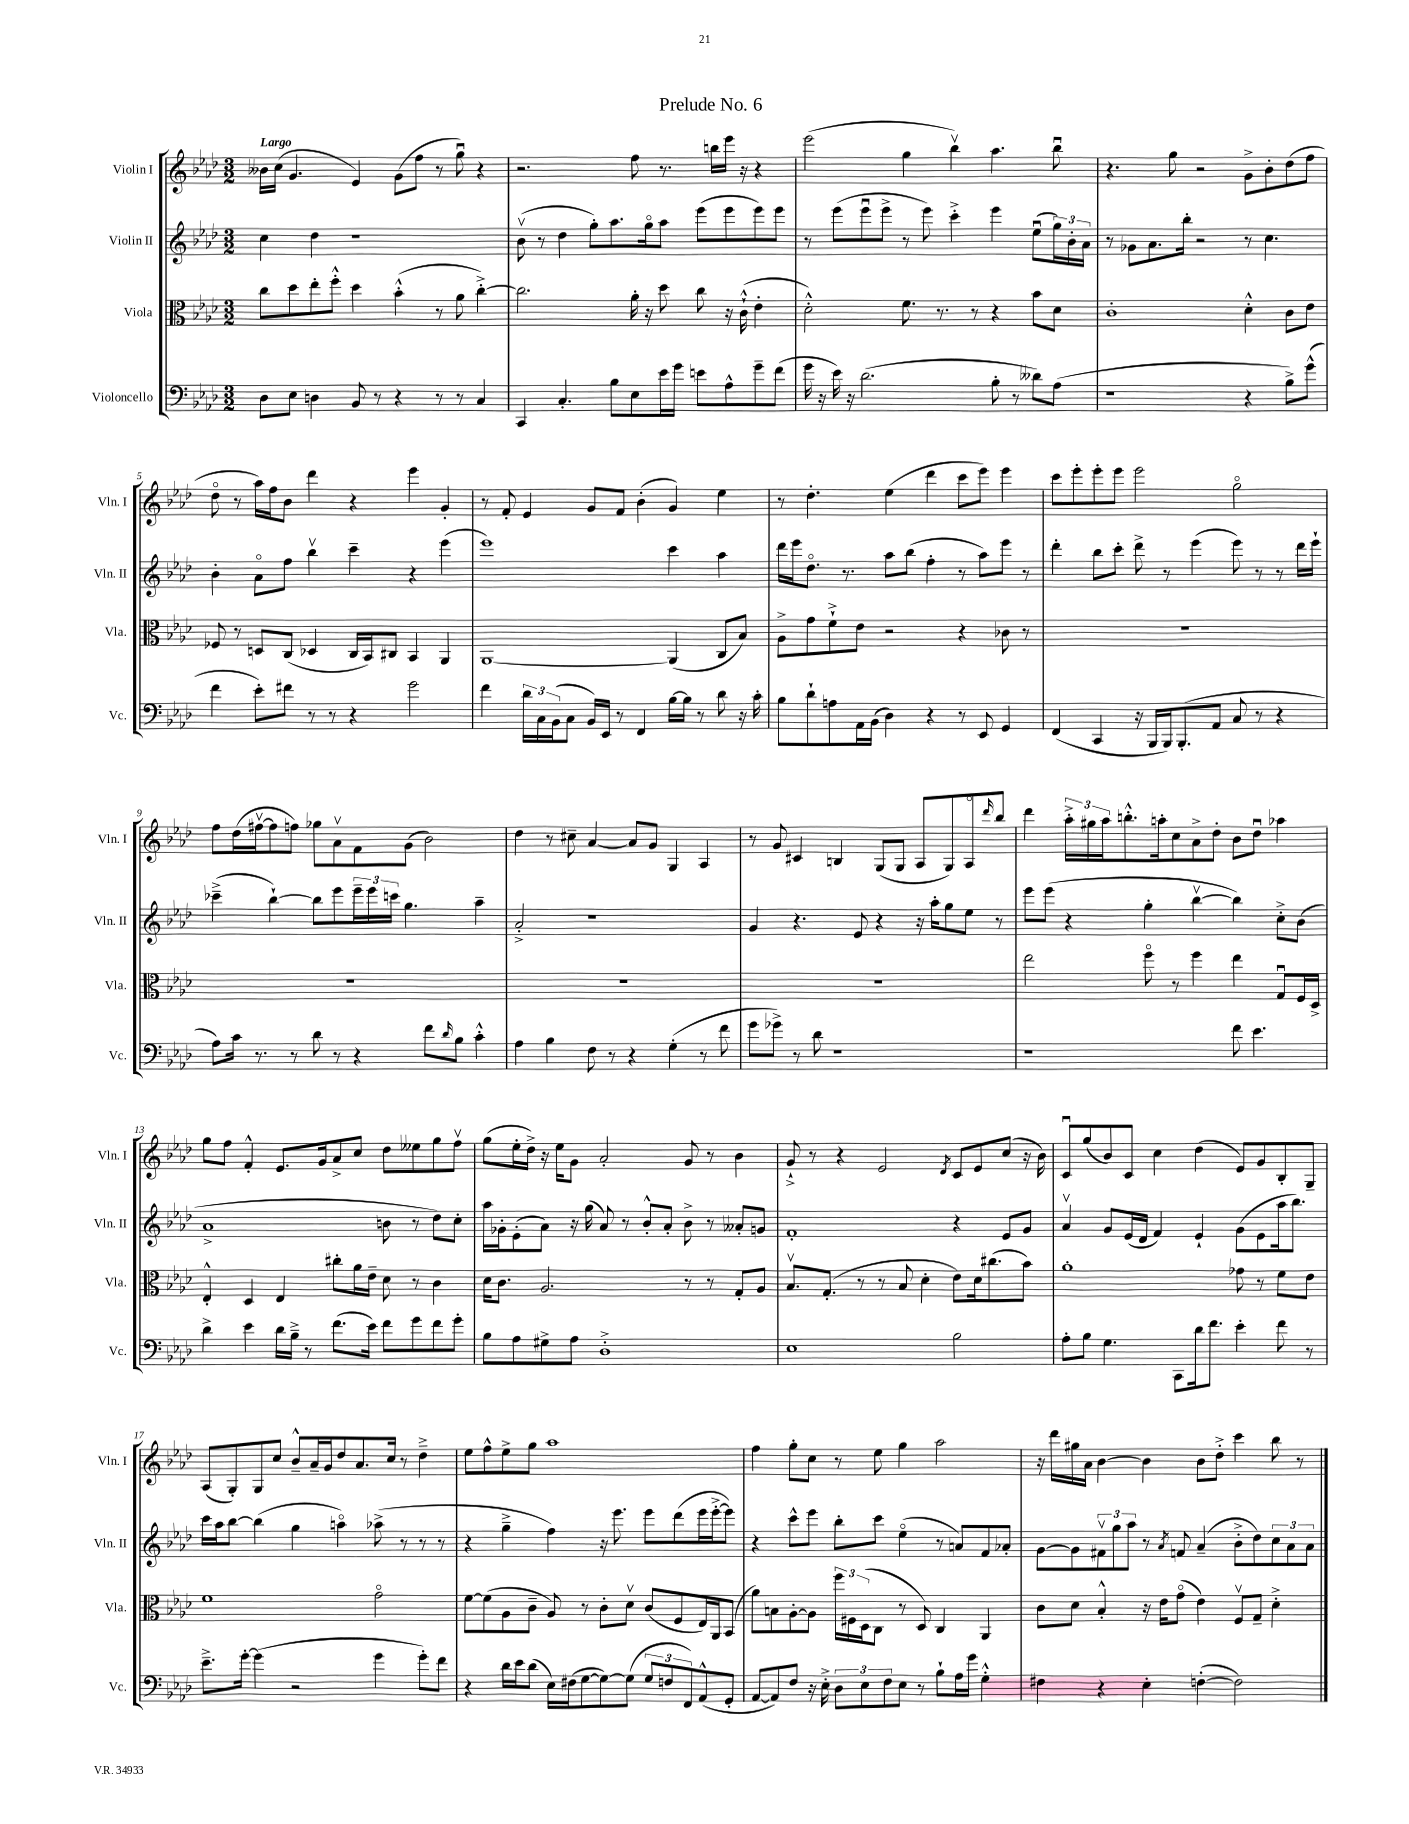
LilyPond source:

\header { title = "Prelude No. 6" }
<<
\new StaffGroup <<
\new Staff = "s0" \with { instrumentName = "Violin I" shortInstrumentName = "Vln. I" } {
    \clef treble \key aes \major \numericTimeSignature \time 3/2 \tempo "Largo"
    beses'16 c''16( g'4. ees'4) g'8( f''8 r8 g''8\downbow) r4 |
    r2. f''8 r8. b''16 ees'''16 r16 r4 |
    ees'''2( g''4 bes''4\upbow) aes''4. bes''8\downbow |
    r4. g''8 r2 g'8-> bes'8-. des''8( f''8 |
    des''8\flageolet r8 aes''16) f''16 bes'8 des'''4 r4 ees'''4 g'4-. |
    r8 f'8-. ees'4 g'8 f'8 bes'4-.( g'4) ees''4 |
    r8 des''4.-. ees''4( des'''4 c'''8 ees'''8) ees'''4 |
    c'''8 ees'''8-. ees'''8-. ees'''8 ees'''2 g''2\flageolet |
    f''8 des''16( fis''16~\upbow fis''8 f''8) ges''8 aes'8\upbow f'8 g'8( bes'2) |
    des''4 r8 cis''8-- aes'4~ aes'8 g'8 g4 aes4 |
    r8 g'8 cis'4 b4 g8( g8 aes8 g8) aes8\flageolet \grace { des'''16 } bes''8 |
    des'''4 \tuplet 3/2 { aes''16-.-> gis''16 aes''16 } b''8.-.-^ a''16-. c''8 aes'8-> des''8-. bes'8 des''8\downbow aes''4 |
    g''8 f''8 f'4-.-^ ees'8. g'16 aes'8-> c''8 des''8 eeses''8 g''8 f''8\upbow |
    g''8( ees''16-. des''16->) r16 ees''16 g'8 aes'2-. g'8 r8 bes'4 |
    g'8-!-> r8 r4 ees'2 \acciaccatura { des'8 } c'8 ees'8 c''8( r16 bes'16) |
    c'8\downbow g''8( bes'8) c'8 c''4 des''4( ees'8) g'8 bes8-. g8-- |
    aes8( g8-.) g8 c''8 bes'8---^ aes'16-- g'16 des''8 aes'8. c''16 r8 des''4---> |
    ees''8 f''8-^ ees''8-> g''8 aes''1 |
    f''4 g''8-. c''8 r8 ees''8 g''4 aes''2 |
    r16 des'''16 gis''16 aes'16 bes'4~ bes'4 bes'8 des''8-.-> c'''4 bes''8 r8 \bar "|." |
}
\new Staff = "s1" \with { instrumentName = "Violin II" shortInstrumentName = "Vln. II" } {
    \clef treble \key aes \major \numericTimeSignature \time 3/2
    c''4 des''4 r1 |
    bes'8\upbow( r8 des''4 g''8-.) aes''8. g''16\flageolet aes''8 ees'''8( ees'''8 ees'''8) ees'''8 |
    r8 ees'''8( ees'''8\downbow ees'''8-> r8 ees'''8) c'''4-.-> ees'''4 ees''8\downbow( \tuplet 3/2 { g''16) bes'16-. aes'16 } |
    r8 ges'8 aes'8. bes''16-. r2 r8 c''4. |
    bes'4-. aes'8\flageolet f''8 bes''4\upbow c'''4-- r4 ees'''4( |
    ees'''1) c'''4 aes''4 |
    des'''16 ees'''16 des''8.\flageolet r8. aes''8 bes''8( f''4-. r8 aes''8) ees'''8 r8 |
    des'''4-. bes''8 c'''8-. des'''8-> r8 ees'''4( ees'''8) r8 r8 des'''16 ees'''16-! |
    ces'''4--->( bes''4~-!) bes''8 ees'''8 \tuplet 3/2 { ees'''16-- ees'''16 c'''16 } g''4. aes''4-- |
    aes'2-.-> r1 |
    g'4 r4. ees'8 r4 r16 aes''16-. g''8 ees''8 r8 |
    ees'''8 ees'''8( r4 g''4-. bes''4~\upbow bes''4) c''8-.-> bes'8( |
    aes'1-> b'8 r8 des''8) c''8-. |
    aes''16 ges'16-. ees'8-.( aes'8) r16 g''16( aes'8) r8 bes'8-.-^ aes'8-. bes'8-> r8 aeses'8-. g'8 |
    f'1-. r4 ees'8 g'8 |
    aes'4\upbow g'8 ees'16( des'16 f'4) ees'4-! g'8( ees'8 aes''16 bes''8.) |
    c'''16 aes''16 bes''8~ bes''4( g''4 a''4\flageolet) aes''8->( r8 r8 r8 |
    r4 g''4---> f''4) r16 ees'''8. ees'''8 des'''8( ees'''16 ees'''16~-.-> ees'''8) |
    r4 c'''8-^ ees'''8 bes''8-. c'''8 ees''4\flageolet( r8 a'8) f'8 aes'8-. |
    g'8~ g'8 \tuplet 3/2 { fis'8\upbow g''8 aes''8 } r8 \acciaccatura { aes'8 } f'8 aes'4--( bes'8-.-> des''8) \tuplet 3/2 { c''8 aes'8 aes'8 } \bar "|." |
}
\new Staff = "s2" \with { instrumentName = "Viola" shortInstrumentName = "Vla." } {
    \clef alto \key aes \major \numericTimeSignature \time 3/2
    c''8 des''8 ees''8-. f''8-.-^ des''4 bes'4-.-^( r8 aes'8 c''4~-.->) |
    c''2. aes'16-. r16 des''8 c''8 r16 c'16-!-^( ees'4-. |
    des'2-.-^) f'8. r8. r8 r4 bes'8 des'8 |
    c'1-. des'4-.-^ c'8 ees'8 |
    fes8 r8 d8 c8( des4 c16 bes,16) cis8 bes,4 aes,4 |
    aes,1~ aes,4( c8 bes8) |
    aes8-> g'8 f'8-!-> ees'8 r2 r4 ces'8 r8 |
    R1. |
    R1. |
    R1. |
    R1. |
    ees''2 f''8\flageolet r8 f''4 ees''4 g8\downbow f16 des16-> |
    ees4-.-^ des4 ees4 cis''8-. aes'16 ees'16-- des'8 r8 c'4 |
    des'16 c'8. aes2. r8 r8 g8-. aes8 |
    bes8.\upbow g8.-.( r8 r8 bes8 des'4-. ees'8) des'16 cis''8.( bes'8) |
    aes'1-. ges'8 r8 f'8 ees'8 |
    f'1 g'2\flageolet |
    f'8~ f'8( aes8 c'8-- aes8) r8 c'8-. des'8\upbow c'8( f8 ees16) aes,16 bes,8( |
    aes'8) b8 aes8~-. aes8 \tuplet 3/2 { f''16 fis16 des16( } c8 r8 des8) c4 aes,4 |
    c'8 des'8 bes4-.-^ r16 ees'16 g'8\flageolet( ees'4) f8\upbow g8-- des'4-.-> \bar "|." |
}
\new Staff = "s3" \with { instrumentName = "Violoncello" shortInstrumentName = "Vc." } {
    \clef bass \key aes \major \numericTimeSignature \time 3/2
    des8 ees8 d4 bes,8 r8 r4 r8 r8 c4 |
    c,4 c4.-. bes8 ees8 ees'16 g'16 e'8 aes8-^ g'8-- f'8( |
    g'16 r16 ees'16) r16 des'2.( bes8-. r8 deses'8) aes8( |
    r1 r4 bes8->) g'8-^( |
    f'4 ees'8-.) fis'8 r8 r8 r4 g'2 |
    f'4 \tuplet 3/2 { des'16 c16 bes,16( } c8 bes,16) ees,16 r8 f,4 bes16~ bes16 r8 des'8 r16 c'16-. |
    bes8 des'8-! a8 aes,16 bes,16( des4) r4 r8 ees,8 g,4 |
    f,4( c,4 r16 bes,,16 bes,,16) bes,,8.-.( aes,8 c8 r8 r4 |
    aes8) c'16 r8. r8 des'8 r8 r4 f'8 \grace { des'16 } bes8 c'4-.-^ |
    aes4 bes4 f8 r8 r4 g4-.( r8 f'8 |
    g'8 ges'8->) r8 des'8 r1 |
    r1 f'8 ees'4. |
    des'4-> ees'4 des'16 bes16---> r8 f'8.( ees'16) f'8 g'8 f'8 g'8-. |
    bes8 aes8 gis8-> aes8 des1-.-> |
    ees1 bes2 |
    aes8-. bes8 g4. c,8 des'16 f'8. ees'4-. f'8 r8 |
    ees'8.---> g'16~-. g'4( r2 g'4 g'8-.) f'8 |
    r4 des'16 ees'16 des'8( ees16) fis16( g8~ g8~) g8( \tuplet 3/2 { g8 f8 f,8) } aes,8-^( g,8-. |
    aes,8~ aes,8) f8 r16 ees16-.-> \tuplet 3/2 { des8 ees8 f8 } ees8 r8 bes8-! aes16 g'16 g4-.-^ |
    fis4 r4 ees4-. f4~-.( f2) \bar "|." |
}
>>
>>
